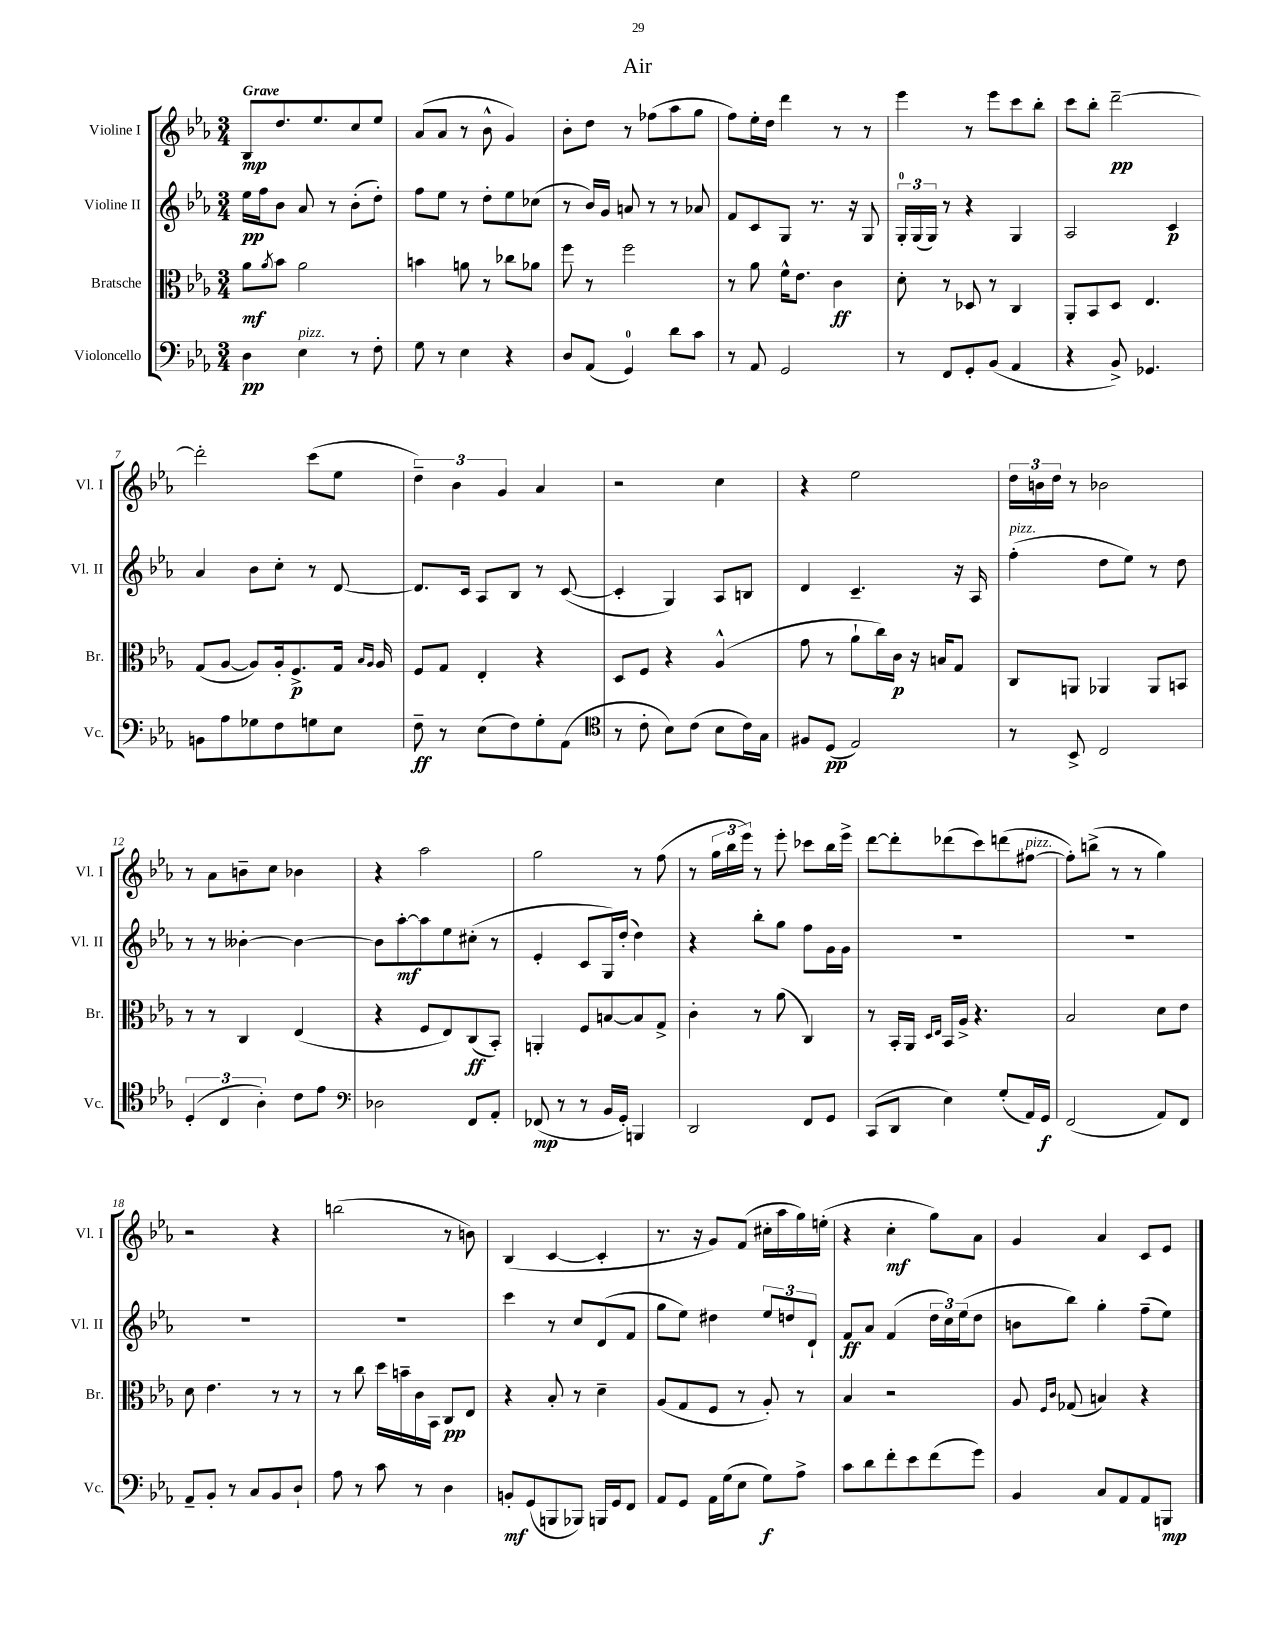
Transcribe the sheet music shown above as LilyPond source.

\header { title = "Air" }
<<
\new StaffGroup <<
\new Staff = "s0" \with { instrumentName = "Violine I" shortInstrumentName = "Vl. I" } {
    \clef treble \key ees \major \numericTimeSignature \time 3/4 \tempo "Grave"
    bes8\mp d''8. ees''8. c''8 ees''8 |
    aes'8( aes'8 r8 bes'8-^ g'4) |
    bes'8-. d''8 r8 fes''8( aes''8 g''8 |
    f''8) ees''16-. d''16 d'''4 r8 r8 |
    ees'''4 r8 ees'''8 c'''8 bes''8-. |
    c'''8 bes''8-. d'''2~--\pp |
    d'''2-. c'''8( ees''8 |
    \tuplet 3/2 { d''4--) bes'4 g'4 } aes'4 |
    r2 c''4 |
    r4 ees''2 |
    \tuplet 3/2 { d''16 b'16 d''16 } r8 bes'2 |
    r8 aes'8 b'8-- c''8 bes'4 |
    r4 aes''2 |
    g''2 r8 f''8( |
    r8 \tuplet 3/2 { g''16 bes''16 ees'''16) } r8 ees'''8-. ces'''8 bes''16 ees'''16-> |
    d'''8~ d'''8-. des'''8( c'''8) d'''8( fis''8~^\markup { \italic "pizz." } |
    fis''8-.) b''8->( r8 r8 g''4) |
    r2 r4 |
    b''2( r8 b'8) |
    bes4( c'4~ c'4-. |
    r8. r16 g'8) f'8( cis''16-. aes''16 g''16) e''16-.( |
    r4 c''4-.\mf g''8) aes'8 |
    g'4 aes'4 c'8 ees'8 \bar "|." |
}
\new Staff = "s1" \with { instrumentName = "Violine II" shortInstrumentName = "Vl. II" } {
    \clef treble \key ees \major \numericTimeSignature \time 3/4
    ees''16\pp f''16 bes'8 aes'8 r8 bes'8-.( d''8-.) |
    f''8 ees''8 r8 d''8-. ees''8 ces''8( |
    r8 bes'16) g'16 a'8 r8 r8 aes'8 |
    f'8 c'8 g8 r8. r16 g8 |
    \tuplet 3/2 { g16-0-. g16( g16) } r8 r4 g4 |
    aes2 c'4\p |
    aes'4 bes'8 c''8-. r8 d'8~ |
    d'8. c'16 aes8 bes8 r8 c'8~( |
    c'4-. g4) aes8 b8 |
    d'4 c'4.-- r16 aes16 |
    f''4-.^\markup { \italic "pizz." }( d''8 ees''8) r8 d''8 |
    r8 r8 beses'4~-. beses'4~ |
    beses'8 aes''8~-.\mf aes''8 ees''8 cis''8-.( r8 |
    ees'4-. c'8 g16) d''16-.( d''4) |
    r4 bes''8-. g''8 f''8 g'16 g'16 |
    R2. |
    R2. |
    R2. |
    R2. |
    c'''4 r8 c''8 d'8( f'8 |
    g''8 ees''8) dis''4 \tuplet 3/2 { ees''8 d''8 d'8-! } |
    f'8\ff aes'8 f'4( \tuplet 3/2 { d''16 c''16) ees''16( } d''8 |
    b'8 bes''8) g''4-. f''8--( ees''8) \bar "|." |
}
\new Staff = "s2" \with { instrumentName = "Bratsche" shortInstrumentName = "Br." } {
    \clef alto \key ees \major \numericTimeSignature \time 3/4
    aes'8\mf \acciaccatura { aes'8 } bes'8 aes'2 |
    b'4 a'8 r8 ces''8 aes'8 |
    f''8 r8 f''2 |
    r8 aes'8 f'16-^ ees'8. c'4\ff |
    d'8-. r8 des8 r8 c4 |
    aes,8-. bes,8 d8 ees4. |
    g8( aes8~ aes8) aes16-. f8.->\p g16 \grace { bes16 aes16 } aes16 |
    f8 g8 ees4-. r4 |
    d8 f8 r4 aes4-^( |
    g'8 r8 aes'8-! c''16) c'16\p r16 b16 g8 |
    c8 a,8 aes,4 aes,8 b,8 |
    r8 r8 c4 ees4( |
    r4 f8 ees8) c8\ff( bes,8-.) |
    a,4-. f8 b8~ b8 g8-> |
    c'4-. r8 aes'8( c4) |
    r8 bes,16-. aes,16 \grace { d16 ees16 } bes,16 aes16-> r4. |
    bes2 d'8 ees'8 |
    d'8 ees'4. r8 r8 |
    r8 c''8 d''16 b'16-- c'16 bes,16 c8\pp ees8 |
    r4 bes8-. r8 d'4-- |
    aes8( g8 f8 r8 aes8-.) r8 |
    bes4 r2 |
    aes8 \grace { f16 c'16 } ges8( b4) r4 \bar "|." |
}
\new Staff = "s3" \with { instrumentName = "Violoncello" shortInstrumentName = "Vc." } {
    \clef bass \key ees \major \numericTimeSignature \time 3/4
    d4\pp ees4^\markup { \italic "pizz." } r8 f8-. |
    g8 r8 ees4 r4 |
    d8 aes,8( g,4-0) d'8 c'8 |
    r8 aes,8 g,2 |
    r8 f,8 g,8-. bes,8( aes,4 |
    r4 bes,8->) ges,4. |
    b,8 aes8 ges8 f8 g8 ees8 |
    f8--\ff r8 ees8( f8) g8-. aes,8( |
    \clef tenor r8 c'8-. bes8) c'8( bes8 c'16) g16 |
    fis8 d8\pp( ees2) |
    r8 bes,8-> c2 |
    \tuplet 3/2 { d4-.( c4 aes4-.) } c'8 ees'8 |
    \clef bass des2 f,8 aes,8-. |
    fes,8\mp( r8 r8 bes,16 g,16-.) b,,4 |
    d,2 f,8 g,8 |
    c,8( d,8 ees4) g8-.( aes,16) g,16\f |
    f,2( aes,8) f,8 |
    aes,8-- bes,8-. r8 c8 bes,8 d8-! |
    aes8 r8 c'8 r8 d4 |
    b,8-.\mf g,8( b,,8 bes,,8) b,,16 g,16 f,8 |
    aes,8 g,8 aes,16 g16( ees8 g8\f) aes8-> |
    c'8 d'8 f'8-. ees'8 f'8( g'8) |
    bes,4 c8 aes,8 aes,8 b,,8\mp \bar "|." |
}
>>
>>
